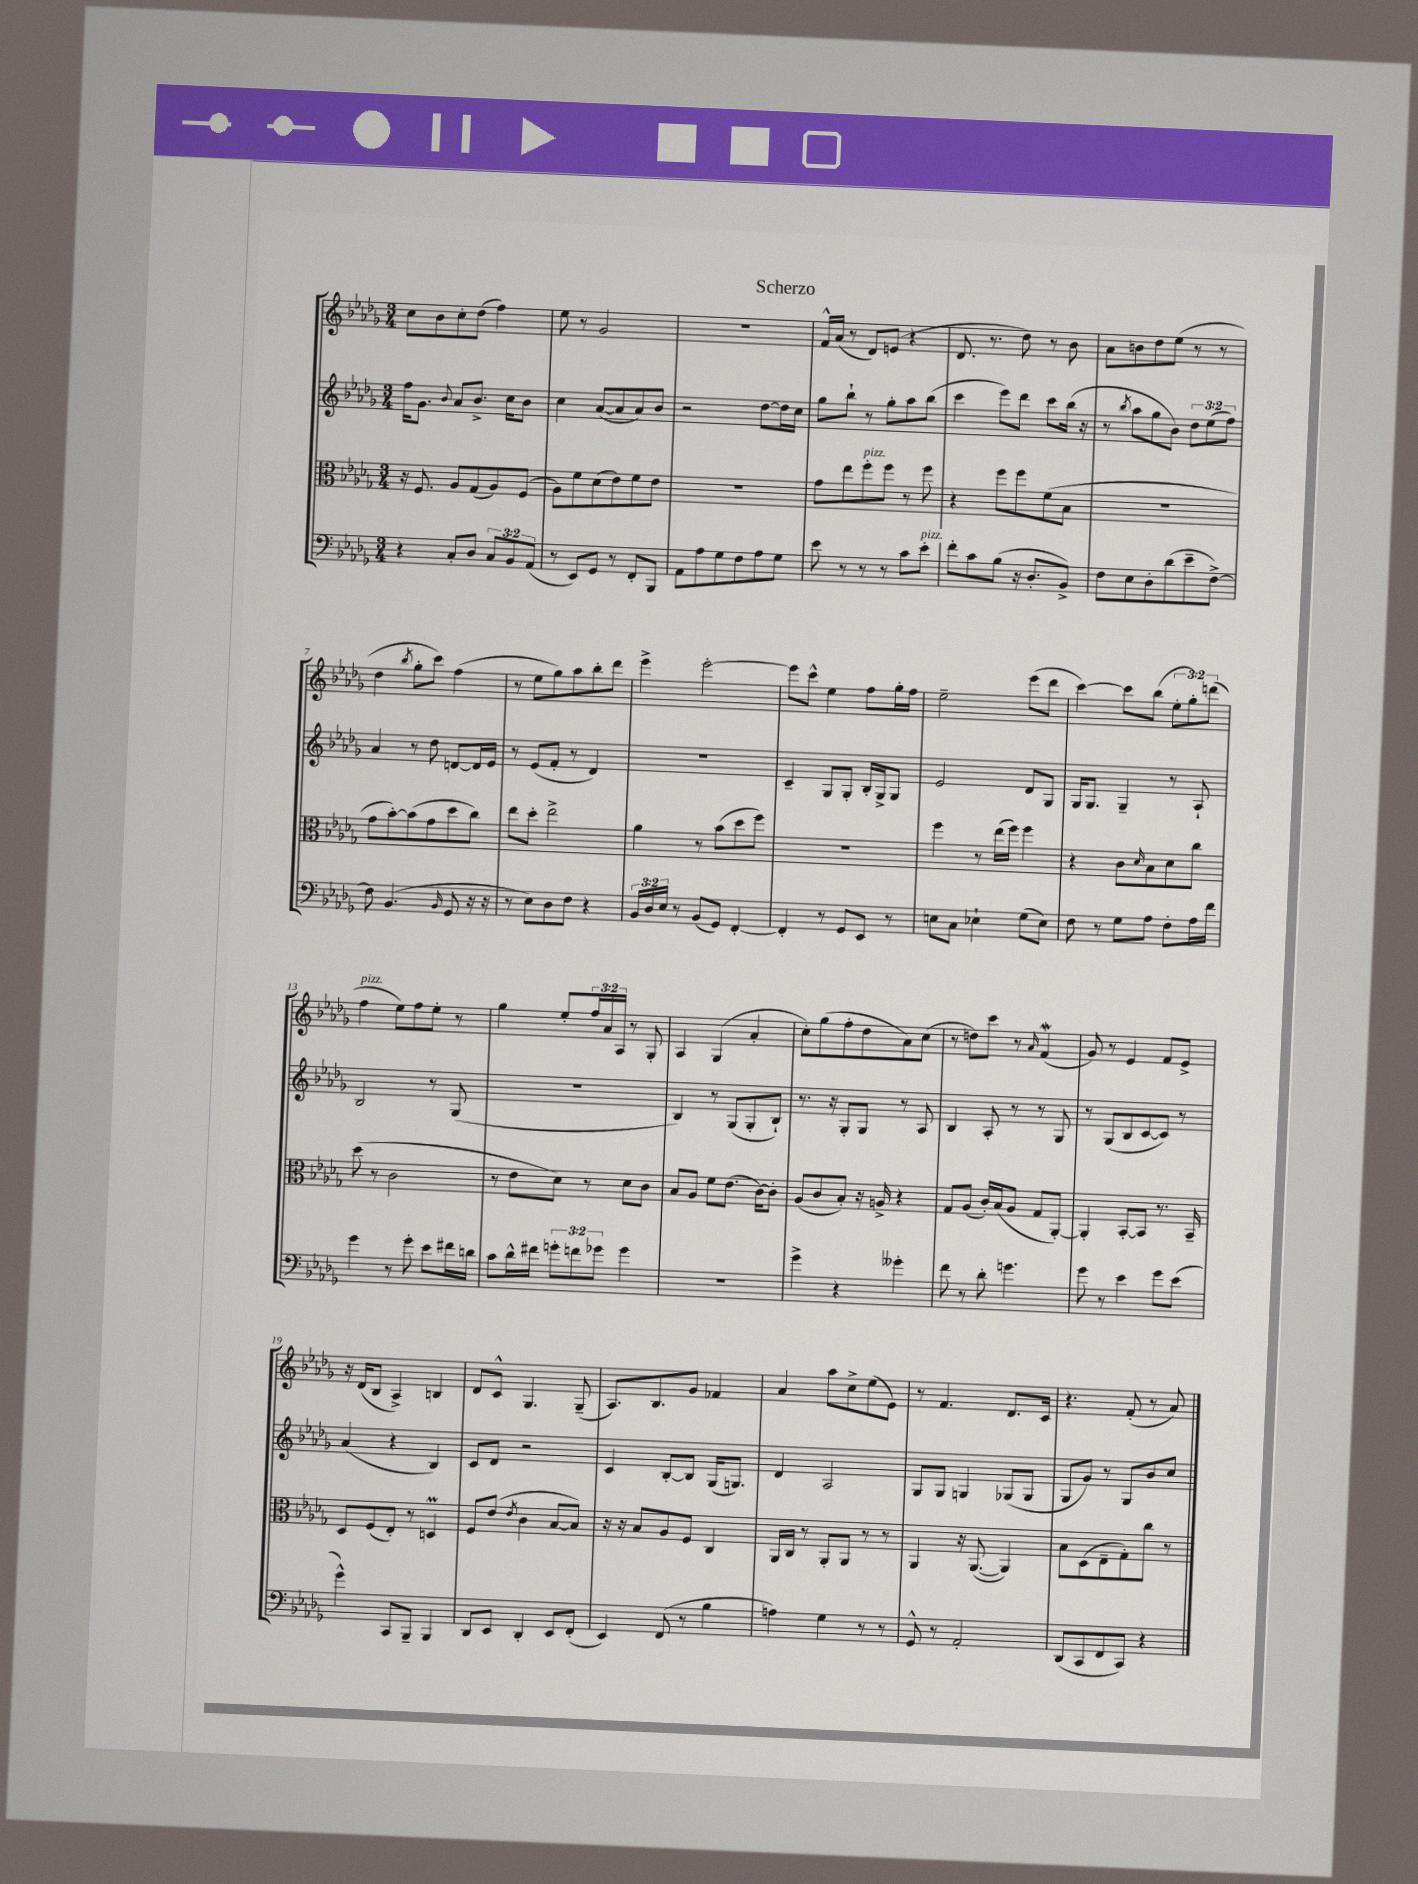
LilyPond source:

\header { title = "Scherzo" }
<<
\new StaffGroup <<
\new Staff = "s0" {
    \clef treble \key des \major \numericTimeSignature \time 3/4 \override Staff.TupletNumber.text = #tuplet-number::calc-fraction-text
    c''8 bes'8 c''8-. des''8( f''4) |
    ees''8 r8 ges'2 |
    R2. |
    f'16-^ aes'16( r8 des'8) e'8( r4 |
    des'8. r8. des''8) r8 bes'8 |
    aes'8 b'8 des''8 ees''8( r8 r8 |
    des''4 \acciaccatura { bes''8 } ges''8-. c'''8) f''4( |
    r8 ees''8 ges''8) aes''8 bes''8-. des'''8 |
    ees'''4-> ees'''2~-. |
    ees'''8 c'''8-^ ees''4 f''8 ges''16-. f''16 |
    ees''2-- ees'''8( des'''8 |
    c'''4~) c'''8 bes''8( \tuplet 3/2 { ees''8-. ges''8-.) d'''8( } |
    f''4^\markup { \italic "pizz." } ees''8) f''8 ees''8-. r8 |
    ges''4 ees''8-. \tuplet 3/2 { f''16 aes'16 aes16 } r8 ges8-. |
    aes4 ges4( aes'4-. |
    c''8-.) ges''8( f''8-. des''8 aes'8) c''8( |
    r8 d''8) c'''8 r8 \grace { aes'16 } f'4\mordent( |
    ges'8) r8 ees'4 f'8 ees'8-> |
    r16 des'16( bes8 aes4->) b4 |
    des'8 c'8-^ ges4. ges8--( |
    aes8.) bes8. ges'8 fes'4 |
    aes'4 aes''8 c''8-> ees''8( ees'8) |
    r8 f'4. des'8. c'16 |
    r4. f'8-.( r8 aes'8) \bar "|." |
}
\new Staff = "s1" {
    \clef treble \key des \major \numericTimeSignature \time 3/4 \override Staff.TupletNumber.text = #tuplet-number::calc-fraction-text
    f''16 ges'8. \appoggiatura { bes'8 } aes'8 bes'8.-> c''16 bes'8 |
    c''4 aes'8~( aes'8 aes'8) bes'8 |
    r2 des''8~ des''16 c''16 |
    ges''8 bes''8-! r8 ges''8-. aes''8 bes''8( |
    c'''4 ees'''8) des'''8 c'''8 bes''16( r16 |
    r8 \acciaccatura { bes''8 } aes''8 ges''8 bes'8) \tuplet 3/2 { des''8 ees''8( f''8) } |
    aes'4 r8 des''8 d'8~ d'16 ees'16 |
    r8 ees'8( f'8-. r8 des'4) |
    R2. |
    c'4-- ges8 ges8-. bes16-. ges16-> ges8 |
    ees'2 des'8 ges8 |
    ges16 ges8. ges4-- r8 aes8-! |
    bes2 r8 ges8( |
    R2. |
    bes4) r8 ges8( ges8-. bes8-!) |
    r8. r16 ges8-. ges8 r8 aes8 |
    bes4 aes8-. r8 r8 ges8 |
    r8 ges8( bes8 c'8~ c'8) r8 |
    aes'4( r4 bes4) |
    c'8 des'8 r2 |
    c'4 bes8~-. bes8 ges16( g8.) |
    des'4 aes2 |
    ges8 ges8 g4 ges8( ges8 |
    ges8 ges'8) r8 ges8 bes'8 c''8 \bar "|." |
}
\new Staff = "s2" {
    \clef alto \key des \major \numericTimeSignature \time 3/4
    r16 f8. aes8 ges8( aes8) f8( |
    aes8) f'8 des'8( ees'8) f'8 ees'8 |
    R2. |
    ges'8 ees''8 f''8-.^\markup { \italic "pizz." } f''8 r8 f''8 |
    r4 f''8 f''8 f'8( bes8 |
    R2. |
    ges'8 bes'8~-.) bes'8( ges'8 des''8 c''8) |
    ees''8 des''8-. ees''2-> |
    aes'4 r8 bes'8( des''8 f''8) |
    R2. |
    f''4 r8 ees''16( f''16) f''4 |
    r4 c'8 \grace { des'16 } bes8 des'8 c''8 |
    des''8( r8 c'2 |
    r8 ees'8 des'8) r8 des'8 c'8 |
    bes8 aes8 f'8 ees'8.( c'16~) c'8-. |
    aes8( c'8 bes8-.) r16 a16-> r4 |
    ges8 aes8( c'16-.) bes16( aes8 ges8 aes,8~-.) |
    aes,4-. bes,8~-. bes,8 r8. bes,16-- |
    des8 f8( ees8-.) r8 d4\prall |
    f8 ees'8( \acciaccatura { ees'8 } c'4 bes8~ bes8) |
    r16 r16 bes8 aes8 f8 c4 |
    aes,16 c16 r8 aes,8-. aes,8 r8 r8 |
    aes,4 r16 aes,8.~( aes,4) |
    bes8 des8( ees8-- ges8-.) c''8 r8 \bar "|." |
}
\new Staff = "s3" {
    \clef bass \key des \major \numericTimeSignature \time 3/4 \override Staff.TupletNumber.text = #tuplet-number::calc-fraction-text
    r4 c8-. des8 \tuplet 3/2 { c8 bes,8 aes,8( } |
    r8 ees,8) ges,8 r8 f,8-. bes,,8 |
    aes,8 aes8 ges8 f8 aes8 ges8 |
    ees'8 r8 r8 r8 c'8 ees'8-.^\markup { \italic "pizz." } |
    f'8-. c'8 bes8( r16 des8.-. bes,8->) |
    f8 ees8 des8-. des'8( ees'8-- f8~->) |
    f8 bes,4.( \grace { bes,16 } ges,8 r16 r16 |
    r8 ees8) des8 f8 r4 |
    \tuplet 3/2 { bes,16 des16 ees16 } r8 bes,8( ges,8) f,4~-. |
    f,4-. r8 ges,8 ees,8 r8 |
    e8 c8 ees4-! ges8( ees8) |
    f8 r8 ges8 aes8 f8-. aes16 f'16 |
    ges'4 r8 ges'8-. ees'8 fis'16 d'16 |
    c'8 des'16-^ fis'16 \tuplet 3/2 { g'8-. f'8 ges'8 } ges'4 |
    R2. |
    ges'4-> r4 geses'4-. |
    f'8 r8 des'8-. g'4. |
    ges'8 r8 ees'4 ges'8 ees'8( |
    ges'4-^) c,8 bes,,8-- bes,,4 |
    des,8 ees,8 des,4-. ees,8 f,8-.( |
    ees,4) f,8( r8 bes4 |
    a4) ges4 r8 r8 |
    ges,8-^ r8 aes,2-. |
    des,8( c,8 f,8 c,8) r4 \bar "|." |
}
>>
>>
